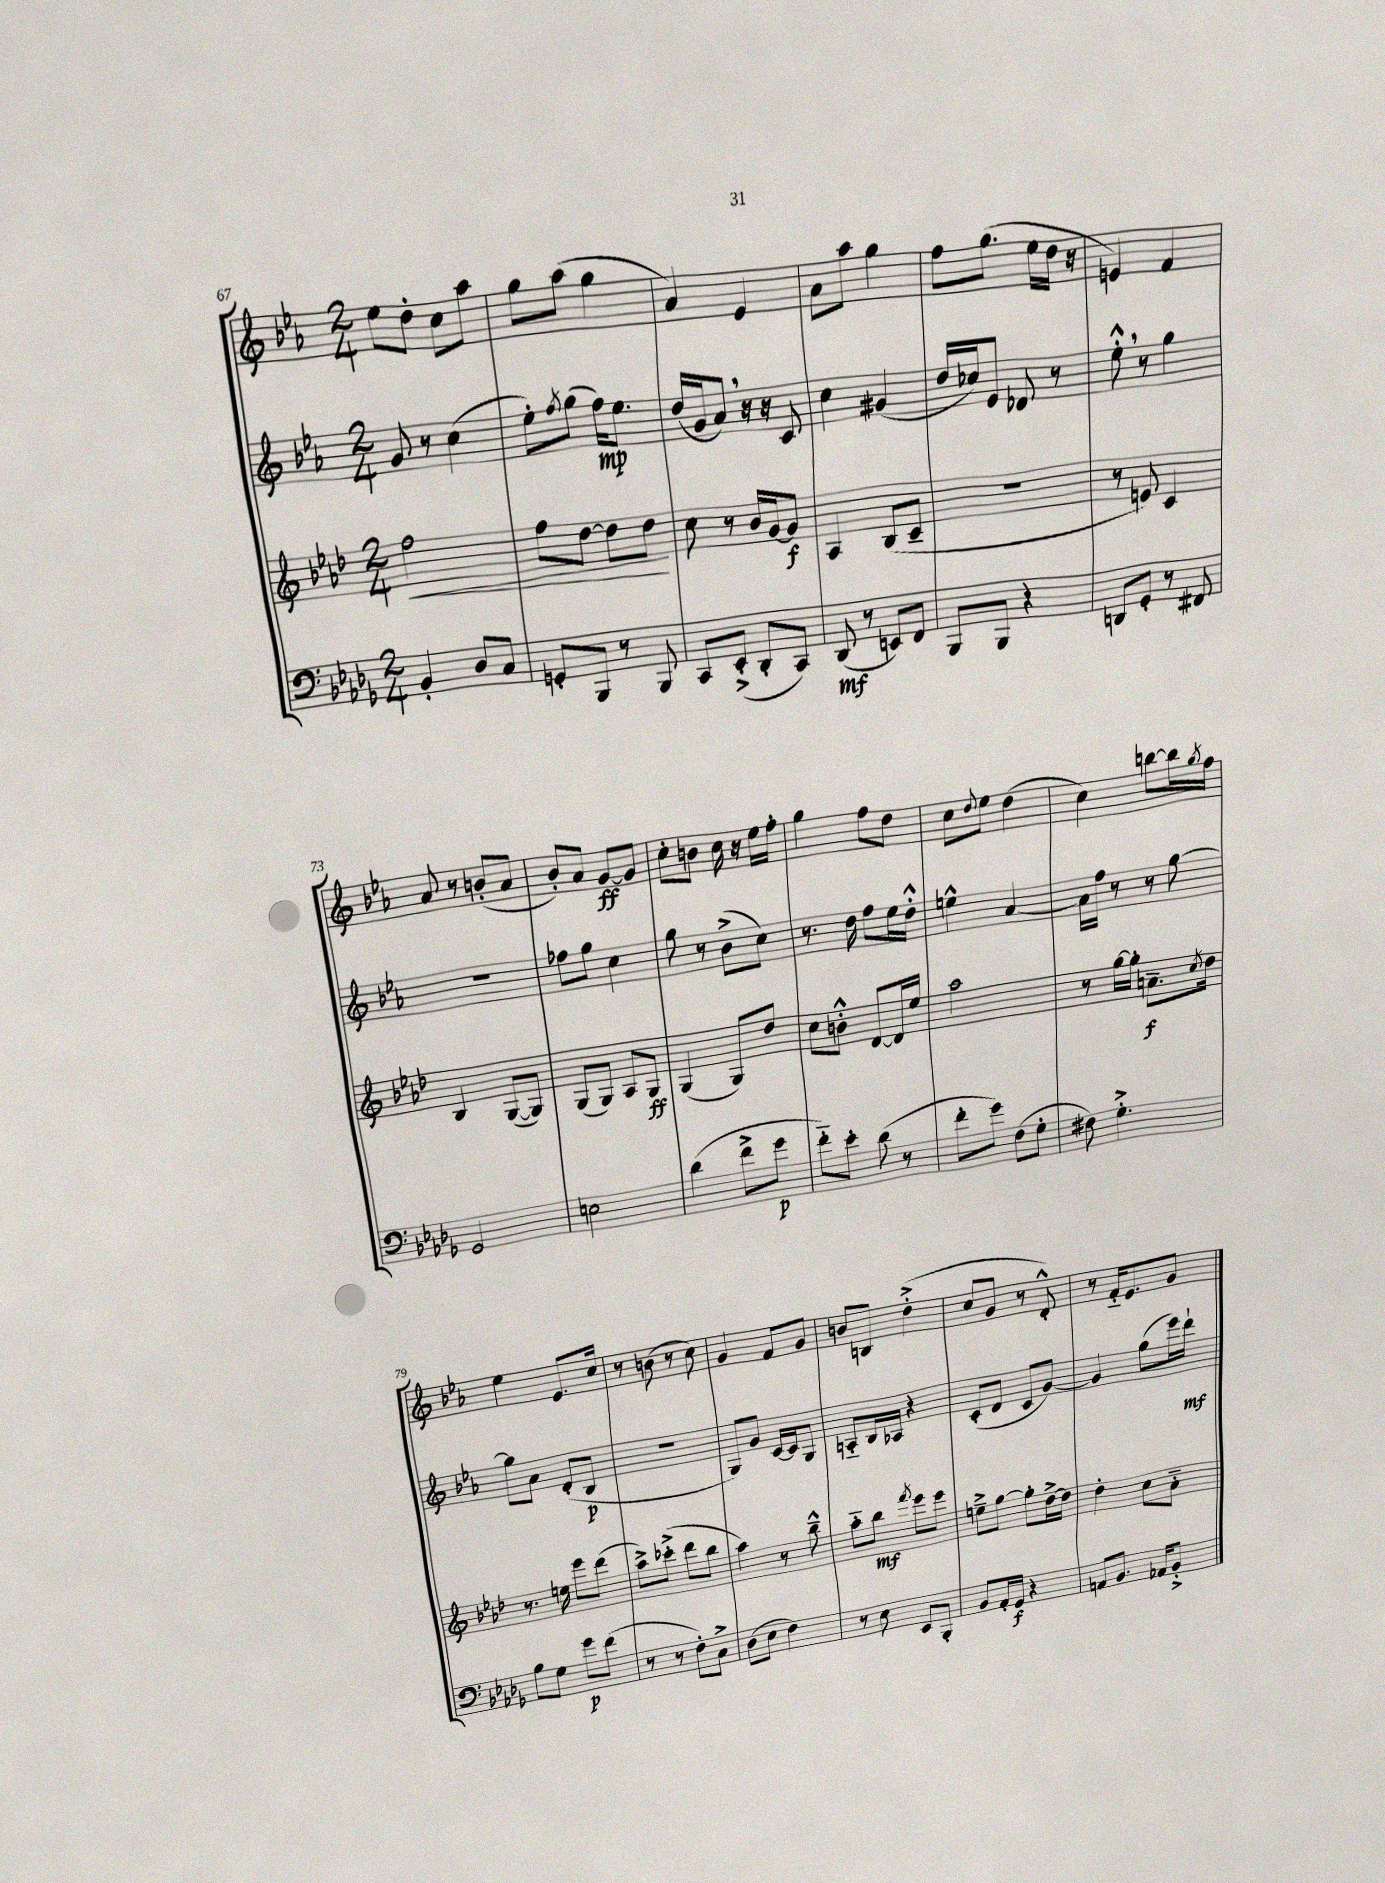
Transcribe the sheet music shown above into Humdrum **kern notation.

**kern	**kern	**kern	**kern
*staff4	*staff3	*staff2	*staff1
*clefF4	*clefG2	*clefG2	*clefG2
*k[b-e-a-d-g-]	*k[b-e-a-d-]	*k[b-e-a-]	*k[b-e-a-]
*M2/4	*M2/4	*M2/4	*M2/4
4BB-'/	2ff\	8g/	8ee-\L
.	.	8r	8dd'\J
8D-/L	.	(4cc\	8cc\L
8C/J	.	.	8aa-\J
=	=	=	=
8GG'/L	8ff\L	8ee-'\L)	8gg\L
.	.	8qff/	.
8BBB-/J	[8dd-\J	(8gg\J	(8aa-\J
8r	8dd-\]L	16ff\LK)	4gg\
.	.	8.ee-\J	.
8BBB-/	8dd-\J	.	.
=	=	=	=
8CC/L	8cc\	(16dd/LL	4a-/)
.	.	16g/J	.
(8EE-'^/J	8r	8a-/J)	.
8DD-'/L	16b-/LL	16r	4e-/
.	[16g/J	16r	.
8CC/J)	8g/]J	8c/	.
=	=	=	=
(8DD-/	4A-/	4cc\	8a-\L
8r	.	.	8aa-\J
8EE/L)	(8B-/L	(4g#/	4gg\
8FF/J	8c~/J	.	.
=	=	=	=
8BBB-/L	2r	16dd/LL	8ff\L
.	.	16cc-/J)	.
8BBB-/J	.	8e-/J	(8.gg\J
4r	.	8d-/	.
.	.	.	16ee-\LL
.	.	8r	16dd\JJ
.	.	.	16r
=	=	=	=
8DD/L	8r	8ee-'^^\	4e/)
8GG-'/J	8e/)	8r	.
8r	4c/	4gg\	4f/
8FF#/	.	.	.
=	=	=	=
2GG-/	4B-/	2r	8a-/
.	.	.	8r
.	([8G/L	.	(8b'/L
.	8G/]J)	.	8a-/J
=	=	=	=
2E\	(8G/L	8ff-\L	8b-'/L)
.	8G/J)	8gg\J	8a-/J
.	8A-/L	4cc\	[8g/L
.	8G/J	.	8g/]J
=	=	=	=
(4d-\	(4G/	8gg\	8cc'\L
.	.	8r	8b\J
8f^\L	8G/L)	(8b-^\L	16cc\
.	.	.	16r
8g-\J	8dd-/J	8cc\J)	16ee-\LL
.	.	.	16ff'\JJ
=	=	=	=
8f'~\L)	8cc\L	8.r	4gg\
8e-'\J	8b'^^\J	.	.
.	.	16dd\	.
(8d-\	[8d-/L	8ff\L	8ff\L
8r	16d-/]L	16ee-\L	8dd\J
.	16ee-/JJ	16dd'^^\JJ	.
=	=	=	=
8f'\L	2aa-\	4ee^^\	8cc\L
.	.	.	8qqdd/
8g-\J)	.	.	8ee-\J
(8F\L	.	[4a-/	(4dd\
8G-'\J	.	.	.
=	=	=	=
8F#\)	8r	16a-\]LL	4cc\)
.	.	16ff\JJ	.
4.G-'^\	[16gg\LL	8r	.
.	16gg'\]JJ	.	.
.	8.a~\L	8r	[8bb\L
.	.	[8gg\	16bb\]L
.	8qcc/	.	8qgg/
.	16dd-\Jk	.	16ff\JJ
=	=	=	=
8B-\L	8.r	8gg\]L	4ee-\
8G-\J	.	8a-\J	.
.	16ee\	.	.
8g-\L	8eee-\L	(8d'/L	8.e-/L
(8f\J	(8ddd-\J	8B-/J	.
.	.	.	16cc/Jk
=	=	=	=
8r	8aa-^\L)	2r	8r
8r	(8ccc-'^\J	.	(8b\
8F'\L)	8ddd-\L	.	8r
8C^\J	8bb-\J	.	8cc\)
=	=	=	=
(8D-\L	4aa-\)	8G/L)	4g/
8E-\J	.	8g/J	.
4F\)	8r	[16c/LL	8f/L
.	.	16c/]J	.
.	8bb-~^^\	8G/J	8g/J
=	=	=	=
8r	8aa-'~\L	8A'~/L	8b/L
8E-\	8bb-\J	16B-/L	8B/J
.	.	16A-/JJ	.
.	8qfff/	.	.
8EE-/L	8eee-\L	4r	(4dd'^\
8BBB-'/J	8eee-\J	.	.
=	=	=	=
8BB-/L	8ee~^\L	(8c'/L	8cc/L
16AA-'/L	[8gg\J	8d/J	8g/J
16GG-/JJ	.	.	.
4r	8gg'\]L	8c/L	8r
.	[16dd-^\L	[8g/J)	8d'^^/)
.	16dd-\]JJ	.	.
=	=	=	=
8AA/L	4dd-'\	4g/]	8r
8.BB-/J	.	.	16f'~/LK
.	.	.	8.e-/
.	8cc\L	(8gg\L	.
16AA-/LK	.	.	.
8BB-'^/J	8a-'~\J	16eee-\L)	8g/J
.	.	16ddd`\JJ	.
==	==	==	==
*-	*-	*-	*-
